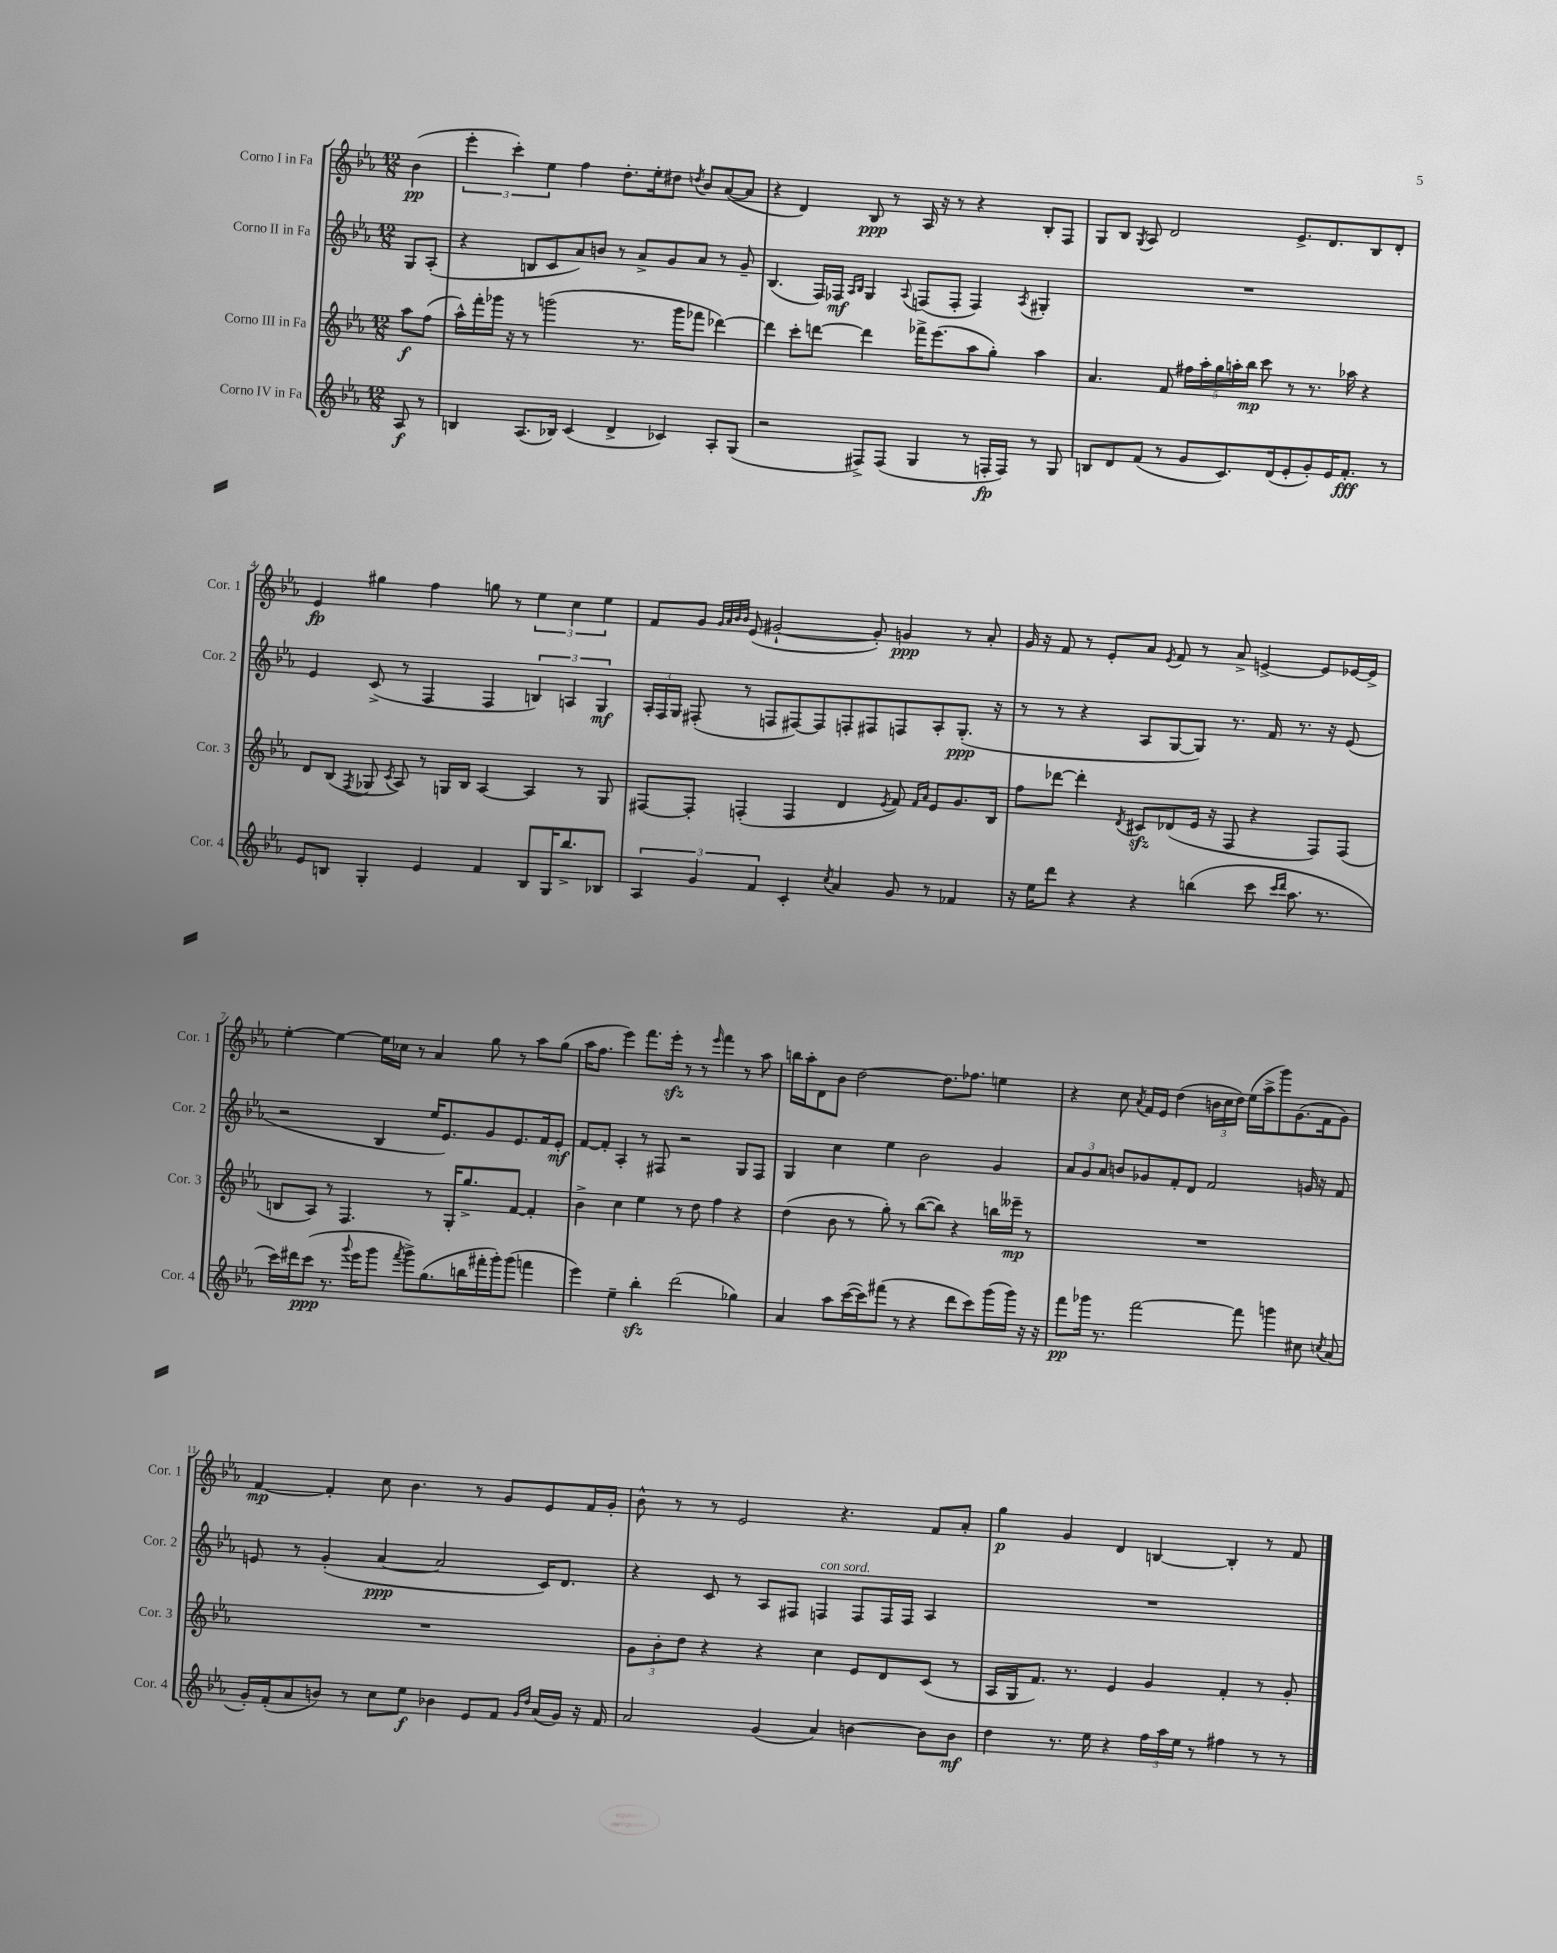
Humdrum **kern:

**kern	**dynam	**kern	**dynam	**kern	**dynam	**kern	**dynam
*part4	*part4	*part3	*part3	*part2	*part2	*part1	*part1
*staff4	*staff4	*staff3	*staff3	*staff2	*staff2	*staff1	*staff1
*I"Corno IV in Fa	*	*I"Corno III in Fa	*	*I"Corno II in Fa	*	*I"Corno I in Fa	*
*I'Cor. 4	*	*I'Cor. 3	*	*I'Cor. 2	*	*I'Cor. 1	*
*clefG2	*	*clefG2	*	*clefG2	*	*clefG2	*
*k[b-e-a-]	*	*k[b-e-a-]	*	*k[b-e-a-]	*	*k[b-e-a-]	*
*M12/8	*	*M12/8	*	*M12/8	*	*M12/8	*
=	=	=	=	=	=	=	=
8A-/	f	8aa-\L	f	8G/L	.	(4b-\	pp
8r	.	(8ff\J	.	(8A-'/J	.	.	.
=1	=1	=1	=1	=1	=1	=1	=1
4Bn/	.	16aa-^^\LL)	.	4r	.	6eee-'\	.
.	.	16fff'\	.	.	.	.	.
.	.	16ggg-X\JJ	.	.	.	.	.
.	.	.	.	.	.	6ccc'\)	.
.	.	16r	.	.	.	.	.
(8.A-/L	.	8r	.	8Bn/L	.	.	.
.	.	.	.	.	.	6ee-\	.
.	.	(2gggn\	.	8c/	.	.	.
16B-X/Jk)	.	.	.	.	.	.	.
(4c/	.	.	.	8a-/)	.	4ff\	.
.	.	.	.	8bn/J	.	.	.
4d^/	.	.	.	8r	.	8.dd'\L	.
.	.	8.r	.	8a-^/L	.	.	.
.	.	.	.	.	.	16ee-'\k	.
4c-X/)	.	.	.	8g/	.	8dd#X\J	.
.	.	16ggg\KL	.	.	.	.	.
.	.	.	.	.	.	8qddn/	.
.	.	8fff-X\J	.	8a-/J	.	8b-/L	.
8A-'/L	.	[4ddd-X\)	.	8r	.	([8a-/	.
(8G/J	.	.	.	8g~/	.	8a-/J]	.
=2	=2	=2	=2	=2	=2	=2	=2
2r	.	4ddd-\]	.	(4.B-/	.	4r	.
.	.	8ccc'\L	.	.	.	4d/)	.
.	.	[8dddn\J	.	16F/LL)	.	.	.
.	.	.	.	16F-X/JJ	mf	.	.
.	.	.	.	16qqA-/LL	.	.	.
.	.	.	.	16qqB-/JJ	.	.	.
8F#X^/L)	.	4ddd\]	.	4G/	.	8B-/	ppp
(8F#/J	.	.	.	.	.	8r	.
.	.	.	.	8qqA-/	.	.	.
4G/	.	16fff-X^\KL	.	(8Fn/L	.	16A-/	.
.	.	(8.eee-\	.	.	.	16r	.
.	.	.	.	8F'/J	.	8r	.
8r	.	8aa-\	.	4F/)	.	4r	.
16Fn'/LL	fp	8gg'\J)	.	.	.	.	.
16F/JJ)	.	.	.	.	.	.	.
.	.	.	.	8qA-/	.	.	.
8r	.	4aa-\	.	4G#X'/	.	8B-'/L	.
8G/	.	.	.	.	.	8F/J	.
=3	=3	=3	=3	=3	=3	=3	=3
8Bn/L	.	4.a-/	.	1.r	.	8G/L	.
8d/	.	.	.	.	.	8B-/J	.
.	.	.	.	.	.	8qG/	.
(8f/J	.	.	.	.	.	8A-/	.
8r	.	8f/	.	.	.	2d/	.
8g/L	.	20ff#X\LL	.	.	.	.	.
.	.	20aa-'\	.	.	.	.	.
.	.	20gg\	.	.	.	.	.
8.c/)	.	.	.	.	.	.	.
.	.	20aan'\	.	.	.	.	.
.	.	20bb-\JJ	mp	.	.	.	.
.	.	8ccc\	.	.	.	.	.
(16d/k	.	.	.	.	.	.	.
8e-'/	.	8r	.	.	.	8.e-^/L	.
8g'/)	.	8.r	.	.	.	.	.
.	.	.	.	.	.	8.d/	.
16e-/K	.	.	.	.	.	.	.
8.f'/J	fff	16aa-X\	.	.	.	.	.
.	.	4r	.	.	.	8B-/	.
8r	.	.	.	.	.	8d'/J	.
!!LO:LB:g=z
=4	=4	=4	=4	=4	=4	=4	=4
8e-/L	.	8d/L	.	4e-/	.	4e-/	fp
8Bn/J	.	(8B-/J	.	.	.	.	.
.	.	8qF/	.	.	.	.	.
4G'/	.	8G-X/	.	(8c^/	.	4gg#X\	.
.	.	8qc/	.	.	.	.	.
.	.	8A-/)	.	8r	.	.	.
4e-/	.	8r	.	4F/	.	4ff\	.
.	.	16Gn/LL	.	.	.	.	.
.	.	16B-/JJ	.	.	.	.	.
4f/	.	[4A-/	.	4F/	.	8ggn\	.
.	.	.	.	.	.	8r	.
8B/L	.	4A-/]	.	6Bn/)	.	6ee-\	.
16G/K	.	.	.	.	.	.	.
.	.	.	.	6An/	.	6cc\	.
8.bb-^/	.	.	.	.	.	.	.
.	.	8r	.	.	.	.	.
.	.	.	.	6G/	mf	6ee-\	.
8B-X/J	.	8G/	.	.	.	.	.
=5	=5	=5	=5	=5	=5	=5	=5
6A-/	.	[8F#X/L	.	24A-'/LL	.	8f/L	.
.	.	.	.	24F/	.	.	.
.	.	.	.	24G/JJ	.	.	.
.	.	8F#'/J]	.	(8F#X'/	.	8g/J	.
6g/	.	.	.	.	.	.	.
.	.	.	.	.	.	32qqg/LLL	.
.	.	.	.	.	.	32qqa-/	.
.	.	.	.	.	.	32qqb-/	.
.	.	.	.	.	.	32qqb-/JJJ	.
.	.	(4Fn'/	.	8r	.	(8e-/	.
6f/	.	.	.	.	.	.	.
.	.	.	.	8Fn/L	.	[2g#X`/	.
4c'/	.	4F/	.	[8F#X/)	.	.	.
.	.	.	.	8F#/]	.	.	.
8qcc/	.	.	.	.	.	.	.
4a-/	.	4d/	.	8Fn'/	.	.	.
.	.	.	.	8F#X/	.	8g#'/])	.
.	.	8qe-/	.	.	.	.	.
8g/	.	8f/)	.	8Fn/	.	4gn/	ppp
.	.	16qqf/LL	.	.	.	.	.
.	.	16qqa-/JJ	.	.	.	.	.
8r	.	8e-/L	.	8A-'/	.	.	.
4f-X/	.	8.g/	.	(8.G'/J	ppp	8r	.
.	.	.	.	.	.	8a-'/	.
.	.	16B-/Jk	.	16r	.	.	.
=6	=6	=6	=6	=6	=6	=6	=6
16r	.	8ff\L	.	8r	.	16g/	.
16ee-\KL	.	.	.	.	.	16r	.
8ddd\J	.	[8ddd-X\J	.	8r	.	8f/	.
4r	.	4ddd-'\]	.	4r	.	8r	.
.	.	.	.	.	.	8e-'/L	.
.	.	8qd/	.	.	.	.	.
4r	.	8c#Xzz/L	.	8A-/L	.	8a-/J	.
.	.	.	.	.	.	8qe-/	.
.	.	(8d-X/	.	[8G/	.	8f/	.
(4bbn\	.	16e-/Jk	.	8G/J])	.	8r	.
.	.	16r	.	.	.	.	.
.	.	8F/	.	8.r	.	8a-^/	.
8ccc\	.	4r	.	.	.	[4en^/	.
.	.	.	.	16f/	.	.	.
16qqccc/LL	.	.	.	.	.	.	.
16qqddd/JJ	.	.	.	.	.	.	.
8.aa-\	.	.	.	8.r	.	.	.
.	.	8F/L)	.	.	.	8e/L]	.
8.r	.	.	.	16r	.	.	.
.	.	(8F/J	.	(8e-/	.	[16e-X/L	.
.	.	.	.	.	.	16e-^/JJ]	.
!!LO:LB:g=z
=7	=7	=7	=7	=7	=7	=7	=7
16ccc\LL)	.	8Bn/L	.	2r	.	[4ee-'\	.
16ddd#X\J	.	.	.	.	.	.	.
(8ccc\J	ppp	8A-/J)	.	.	.	.	.
8.r	.	8r	.	.	.	4ee-\_	.
.	.	4.F/	.	.	.	.	.
8qqggg/	.	.	.	.	.	.	.
16eee-\KL	.	.	.	.	.	.	.
8ggg\J	.	.	.	4B-/	.	16ee-\LL]	.
.	.	.	.	.	.	16cc-X\JJ	.
8qfff/	.	.	.	.	.	.	.
8ggg^\L)	.	.	.	.	.	8r	.
(8.gg\	.	8r	.	16ee-/KL	.	4a-/	.
.	.	.	.	8.e-/)	.	.	.
.	.	16G'/KL	.	.	.	.	.
16bbn\L	.	8.gg^/	.	.	.	.	.
16fff#X'\	.	.	.	8g/	.	8gg\	.
16ggg'\J)	.	.	.	.	.	.	.
(8ggg\J	.	[8f/J	.	8.e-/	.	8r	.
4fffn\	.	4f'/]	.	.	.	8aa-\L	.
.	.	.	.	16f/k	.	.	.
.	.	.	.	8e-'/J	mf	(8gg\J	.
=8	=8	=8	=8	=8	=8	=8	=8
4eee-\)	.	4b-^\	.	[8f/L	.	16aa-\KL	.
.	.	.	.	.	.	8.ff\J	.
.	.	.	.	8f'/J]	.	.	.
4ee-~\	.	4cc\	.	4A-'/	.	4eee-\)	.
4bb-zz'\	.	4ee-\	.	8r	.	8.fff\L	.
.	.	.	.	8F#X/	.	.	.
.	.	.	.	.	.	16eee-zz'\Jk	.
(2ddd\	.	8r	.	2r	.	8r	.
.	.	8dd\	.	.	.	8r	.
.	.	.	.	.	.	16qqeee-/	.
.	.	4ff\	.	.	.	4fff\	.
4gg-X\)	.	4r	.	8G/L	.	8r	.
.	.	.	.	8F#/J	.	8aa-\	.
=9	=9	=9	=9	=9	=9	=9	=9
4a-/	.	(4dd\	.	4G/	.	16bbn\LL	.
.	.	.	.	.	.	16aa-'\J	.
.	.	.	.	.	.	8d\	.
8aa-\L	.	8b-\	.	4cc\	.	8b-\J	.
([16ccc\L	.	8r	.	.	.	[2dd\	.
16ccc\J])	.	.	.	.	.	.	.
(8fff#X\J	.	8gg'\)	.	4ee-\	.	.	.
8r	.	8r	.	.	.	.	.
4r	.	([8bb-\L	.	2b-\	.	.	.
.	.	8bb-\J])	.	.	.	8.dd\L]	.
8ddd\L	.	4r	.	.	.	.	.
.	.	.	.	.	.	8.ff-X\J	.
8ccc\)	.	.	.	.	.	.	.
(16ggg\L	.	16bbn\LL	.	4g/	.	4een\	.
16ggg\JJ)	.	16eee--X~\JJ	mp	.	.	.	.
16r	.	8r	.	.	.	.	.
16r	.	.	.	.	.	.	.
=10	=10	=10	=10	=10	=10	=10	=10
8fff\L	pp	1.r	.	12a-/L	.	4r	.
.	.	.	.	12g/	.	.	.
16ggg-X\Jk	.	.	.	.	.	.	.
.	.	.	.	12a-/J	.	.	.
8.r	.	.	.	.	.	.	.
.	.	.	.	8bn/L	.	8cc\	.
.	.	.	.	.	.	8qa-/	.
[2fff\	.	.	.	8g-X/	.	16f/LL	.
.	.	.	.	.	.	16e-/JJ	.
.	.	.	.	8f'/	.	(4dd\	.
.	.	.	.	8d/J	.	.	.
.	.	.	.	2f/	.	24bn\LL	.
.	.	.	.	.	.	24cc\	.
.	.	.	.	.	.	24dd\JJ)	.
8fff\]	.	.	.	.	.	(16ee-\LL	.
.	.	.	.	.	.	16aa-^\J	.
4gggn\	.	.	.	.	.	8ggg\)	.
.	.	.	.	.	.	(8.g\	.
8cc#X\	.	.	.	16gn/	.	.	.
.	.	.	.	16r	.	16f\k	.
8qccn/	.	.	.	.	.	.	.
(8a-/	.	.	.	8f/	.	8g\J)	.
!!LO:LB:g=z
=11	=11	=11	=11	=11	=11	=11	=11
16g'/LL)	.	1.r	.	8en/	.	[4f/	mp
(16f'/J	.	.	.	.	.	.	.
8a-/	.	.	.	8r	.	.	.
8bn/J)	.	.	.	(4g'/	.	4f'/]	.
8r	.	.	.	.	.	.	.
8cc\L	.	.	.	[4a-/	ppp	8cc\	.
8ee-\J	f	.	.	.	.	4.b-\	.
4b-X\	.	.	.	2a-/]	.	.	.
8e-/L	.	.	.	.	.	8r	.
8f/J	.	.	.	.	.	8g/L	.
16qqg/LL	.	.	.	.	.	.	.
16qqdd/JJ	.	.	.	.	.	.	.
(16a-/LL	.	.	.	16c/KL)	.	8e-/	.
16g/JJ)	.	.	.	8.d/J	.	.	.
16r	.	.	.	.	.	16f/L	.
16f/	.	.	.	.	.	16g'/JJ	.
=12	=12	=12	=12	=12	=12	=12	=12
2a-/	.	12g\L	.	4r	.	8b-^^\	.
.	.	12b-'\	.	.	.	.	.
.	.	.	.	.	.	8r	.
.	.	12dd\J	.	.	.	.	.
.	.	4r	.	8c/	.	8r	.
.	.	.	.	8r	.	2e-/	.
(4g/	.	4r	.	8A-/L	.	.	.
.	.	.	.	8F#X/J	.	.	.
!	!	!	!	!LO:TX:a:i:t=con sord.	!	!	!
4a-/)	.	4cc\	.	4Fn/	.	.	.
.	.	.	.	.	.	4.r	.
[4bn\	.	8e-/L	.	8F/L	.	.	.
.	.	8d/	.	16F/L	.	.	.
.	.	.	.	16F/JJ	.	.	.
8b\L]	.	(8c/J	.	4A-/	.	8f/L	.
8b\J	mf	8r	.	.	.	8a-'/J	.
=13	=13	=13	=13	=13	=13	=13	=13
4dd\	.	16A-/LL	.	1.r	.	4gg\	p
.	.	16G/J	.	.	.	.	.
.	.	8.f/J)	.	.	.	.	.
8.r	.	.	.	.	.	4g/	.
.	.	8.r	.	.	.	.	.
16ee-\	.	.	.	.	.	.	.
4r	.	4e-/	.	.	.	4d/	.
24ff\LL	.	4g/	.	.	.	[4Bn/	.
24aa-\	.	.	.	.	.	.	.
24ee-\JJ	.	.	.	.	.	.	.
8r	.	.	.	.	.	.	.
4ff#X\	.	4f'/	.	.	.	4B'/]	.
8r	.	8r	.	.	.	8r	.
8r	.	8g'/	.	.	.	8f/	.
==	==	==	==	==	==	==	==
*-	*-	*-	*-	*-	*-	*-	*-
